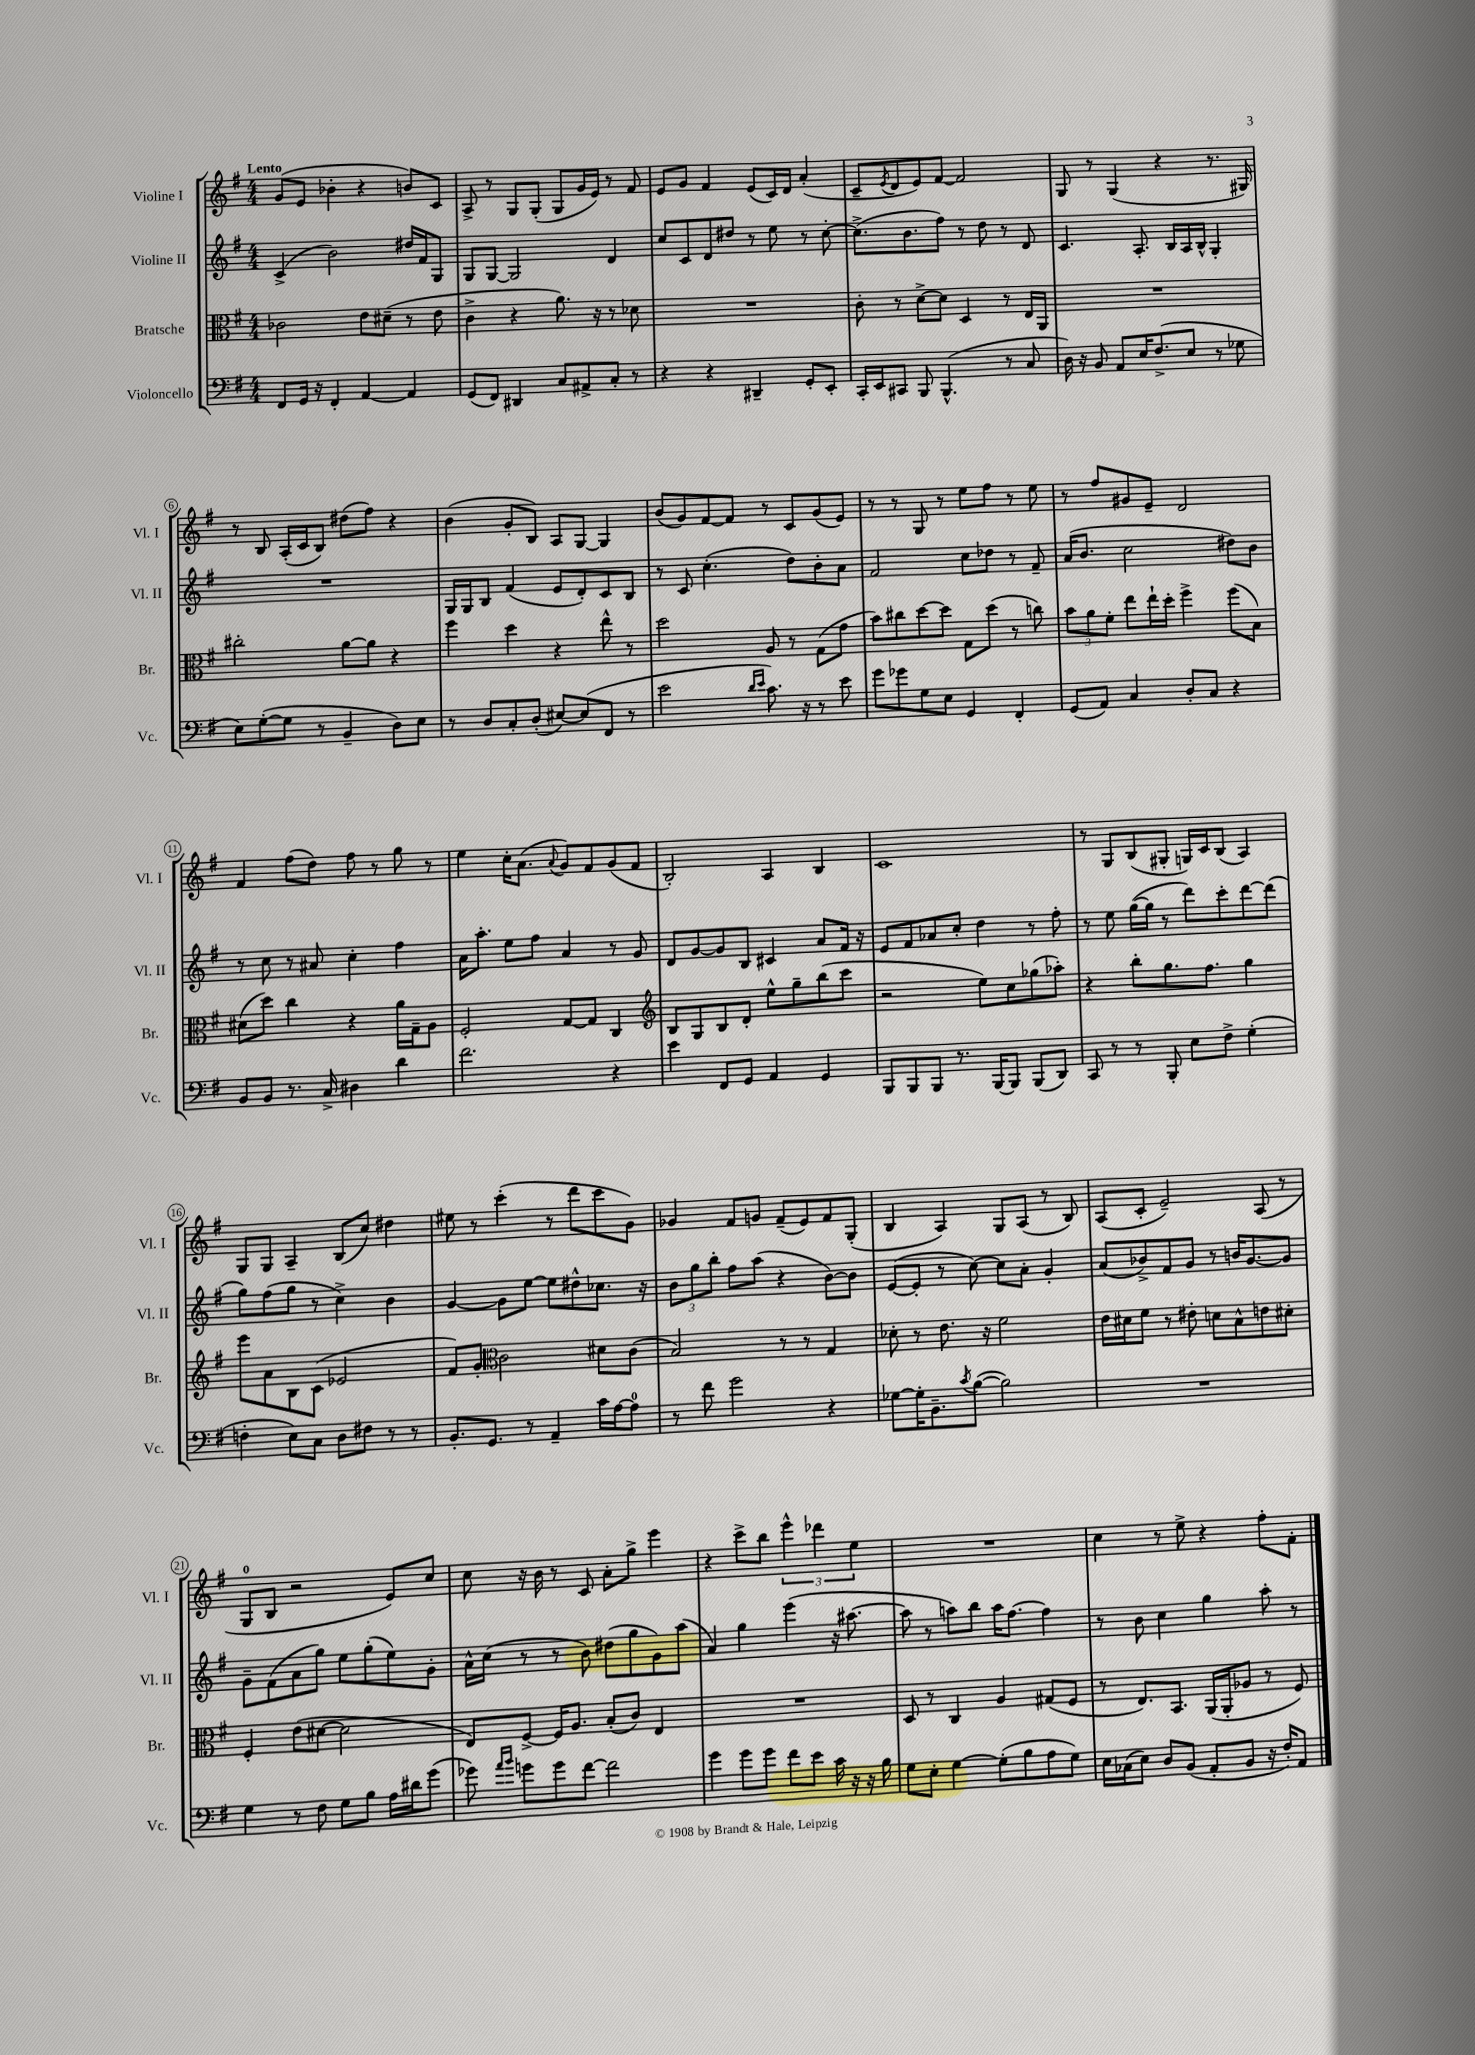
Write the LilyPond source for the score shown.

<<
\new StaffGroup <<
\new Staff = "s0" \with { instrumentName = "Violine I" shortInstrumentName = "Vl. I" } {
    \clef treble \key g \major \numericTimeSignature \time 4/4 \tempo "Lento"
    g'8( e'8 bes'4-. r4 b'8) c'8 |
    a8-> r8 g8 g8-.( g8 g'16 e'16) r8 fis'8 |
    e'8 g'8 fis'4 e'8( c'16) d'16 a'4-.( |
    c'8-- \acciaccatura { e'8 } d'8 e'8) fis'8~ fis'2 |
    g8 r8 g4( r4 r8. gis16) |
    r8 b8 a16-.( c'16 b8) dis''8( fis''8) r4 |
    b'4( g'8-. b8) a8 g8~ g4 |
    b'8( g'8) fis'8~ fis'8 r8 c'8 g'8( e'8) |
    r8 r8 g8 r8 e''8 fis''8 r8 e''8 |
    r8 fis''8 gis'8 e'8-- d'2 |
    fis'4 fis''8( d''8) fis''8 r8 g''8 r8 |
    e''4 c''16-. a'8.( \appoggiatura { a'8 } g'8) fis'8 g'8( fis'8 |
    b2-.) a4 b4 |
    c'1 |
    r8 g8 b8( gis8-. g16) c'16 b8( a4) |
    g8 g8 a4-- b8( c''8) dis''4 |
    eis''8 r8 c'''4-.( r8 d'''8 c'''8 g'8) |
    ges'4 fis'8 g'8 fis'8--( e'8) fis'8 g8-.( |
    b4 a4) g8 a8( r8 b8) |
    a8( c'8-. e'2--) a8( r8 |
    g8-0 b8 r2 e'8) c''8 |
    c''8 r16 b'16 r8 c'8 a'8-. g''8-> e'''4 |
    r4 c'''8-> b''8 \tuplet 3/2 { e'''4-^ des'''4 e''4 } |
    R1 |
    c''4 r8 e''8-> r4 fis''8-. fis'8-. \bar "|." |
}
\new Staff = "s1" \with { instrumentName = "Violine II" shortInstrumentName = "Vl. II" } {
    \clef treble \key g \major \numericTimeSignature \time 4/4
    c'4->( b'2) dis''16 fis'16 g8 |
    g8 g8~ g2 d'4 |
    c''8 c'8 d'8 dis''8 r8 e''8 r8 c''8~-. |
    c''8.->( b'8. fis''8) r8 d''8 r8 d'8 |
    c'4. a8.-. b16 a16 b16-^ g4-. |
    R1 |
    g16 g16 b8 fis'4( e'8 d'8-.) c'8 b8 |
    r8 c'8 c''4.-.( d''8) b'8-. a'8 |
    fis'2 c''8 des''8 r8 fis'8-- |
    a'16( b'8. c''2 dis''8) b'8 |
    r8 c''8 r8 ais'8 c''4-. fis''4 |
    a'16 a''8.-. e''8 fis''8 a'4 r8 g'8 |
    d'8 g'8~ g'8 b8 cis'4 a'8 fis'16 r16 |
    e'8 fis'8 aes'8 c''8-. d''4 r8 fis''8-. |
    r8 e''8 g''16~( g''16 r8 d'''8) c'''8-. d'''8~ d'''8( |
    g''8) fis''8( g''8 r8 c''4->) b'4 |
    g'4~ g'8 e''8~ e''8 dis''8-^ ces''8. r16 |
    \tuplet 3/2 { b'8 g''8 b''8-. } fis''8 a''8( r4 b'8~) b'8 |
    e'8~( e'8-. r8 c''8~) c''8 a'8-. g'4-. |
    a'8( bes'8->) fis'8 g'8 r8 b'16 g'8.~ g'8 |
    g'8-- fis'8( a'8 g''8) e''8 g''8-.( e''8) g'8-. |
    a'16-^ c''16( r8 r8 b'8) dis''8( g''8 g'8) a''8( |
    a'4) g''4 e'''4( r16 ais''8.~ |
    ais''8 r8 a''8) b''8 a''16 fis''8.~ fis''4 |
    r8 b'8 c''4 g''4 a''8-. r8 \bar "|." |
}
\new Staff = "s2" \with { instrumentName = "Bratsche" shortInstrumentName = "Br." } {
    \clef alto \key g \major \numericTimeSignature \time 4/4
    ces'2 e'8 dis'8--( r8 e'8 |
    c'4-> r4 a'8.) r16 r8 des'8 |
    R1 |
    c'8-. r8 d'8~-> d'8 d4 r8 e16 a,16 |
    R1 |
    cis''2-. a'8~ a'8 r4 |
    fis''4 d''4 r4 e''8-^ r8 |
    d''2 a8 r8 g8( g'8 |
    b'8) cis''8 d''8~ d''8 g8 d''8( r8 c''8) |
    \tuplet 3/2 { b'8 a'8 fis'8-. } e''8 e''16-! d''16-. fis''4-> fis''8( b8) |
    dis'8( d''8) c''4 r4 a'16 g16-- a8 |
    fis2-. g8~ g8 c4 |
    \clef treble b8 g8 b8 d'8-. e''8-^ g''8-- b''8( c'''8 |
    r2 e''8) c''8 ges''8( aes''8-.) |
    r4 b''8-. g''8. fis''8. g''4 |
    e'''8 a'8 b8 c'8( ees'2 |
    fis'8) g'8-. \clef alto c'2 dis'8 c'8( |
    b2) r8 r8 g4 |
    des'8-. r8 e'8. r16 fis'2 |
    e'16 dis'16 fis'8 r8 eis'8-. d'8 b8-^ e'8 dis'8-. |
    fis4-. e'8( dis'8~ dis'2 |
    e8) fis8~-> fis16 a8. b8-.( c'8) e4 |
    R1 |
    d8 r8 c4 a4 gis8( fis8 |
    r8 e8.) b,8. a,16( a,16-. aes8 r8 fis8) \bar "|." |
}
\new Staff = "s3" \with { instrumentName = "Violoncello" shortInstrumentName = "Vc." } {
    \clef bass \key g \major \numericTimeSignature \time 4/4
    fis,8 g,16 r16 fis,4-. a,4~ a,4 |
    g,8( fis,8) dis,4 c8 ais,8-> c8-. r8 |
    r4 r4 dis,4-- g,8-. e,8-. |
    c,16-. e,16 cis,8 b,,8 b,,4.-^( r8 c8 |
    d16) r16 b,8 a,8 e16 fis8.->( e8 r8 ges8 |
    e8) g8~-.( g8 r8 b,4-- d8) e8 |
    r8 d8 c8-. d8-.( eis8~) eis8( fis,8 r8 |
    e'2 \grace { d'16 e'16 } c'8.) r16 r8 e'8 |
    g'8 ges'8 g8 e8 g,4 fis,4-. |
    g,8( a,8) c4 d8-. c8 r4 |
    b,8 b,8 r8. c16-> dis4 d'4 |
    fis'2. r4 |
    e'4 fis,8 g,8 a,4 g,4 |
    b,,8 b,,8 b,,8 r8. b,,16~ b,,8 b,,8( d,8) |
    c,8 r8 r8 b,,8-. e8 fis8-> g4-.( |
    f4-. e8) c8 d8 fis8 r8 r8 |
    b,8.-. g,8. r8 a,4-- c'16 a16~ a8-0 |
    r8 fis'8 g'2 r4 |
    ges8~ ges16-. b,8.-- \acciaccatura { c'8 } b8~( b2) |
    R1 |
    g4 r8 fis8 g8 b8 a16 dis'16 g'8( |
    ges'8) \grace { a'16 b'16 } g'8 g'8 fis'8~ fis'2 |
    g'4 g'8 g'8 fis'8 e'8 c'16 r16 r16 b16 |
    g8 e8-. g4~ g8-.( b8 a8 g8) |
    e16 ces16( e8) d8 b,8( a,8-. b,8 r16 fis16-.) a,8 \bar "|." |
}
>>
>>
\layout { \context { \Score \override BarNumber.stencil = #(make-stencil-circler 0.1 0.3 ly:text-interface::print) } }
